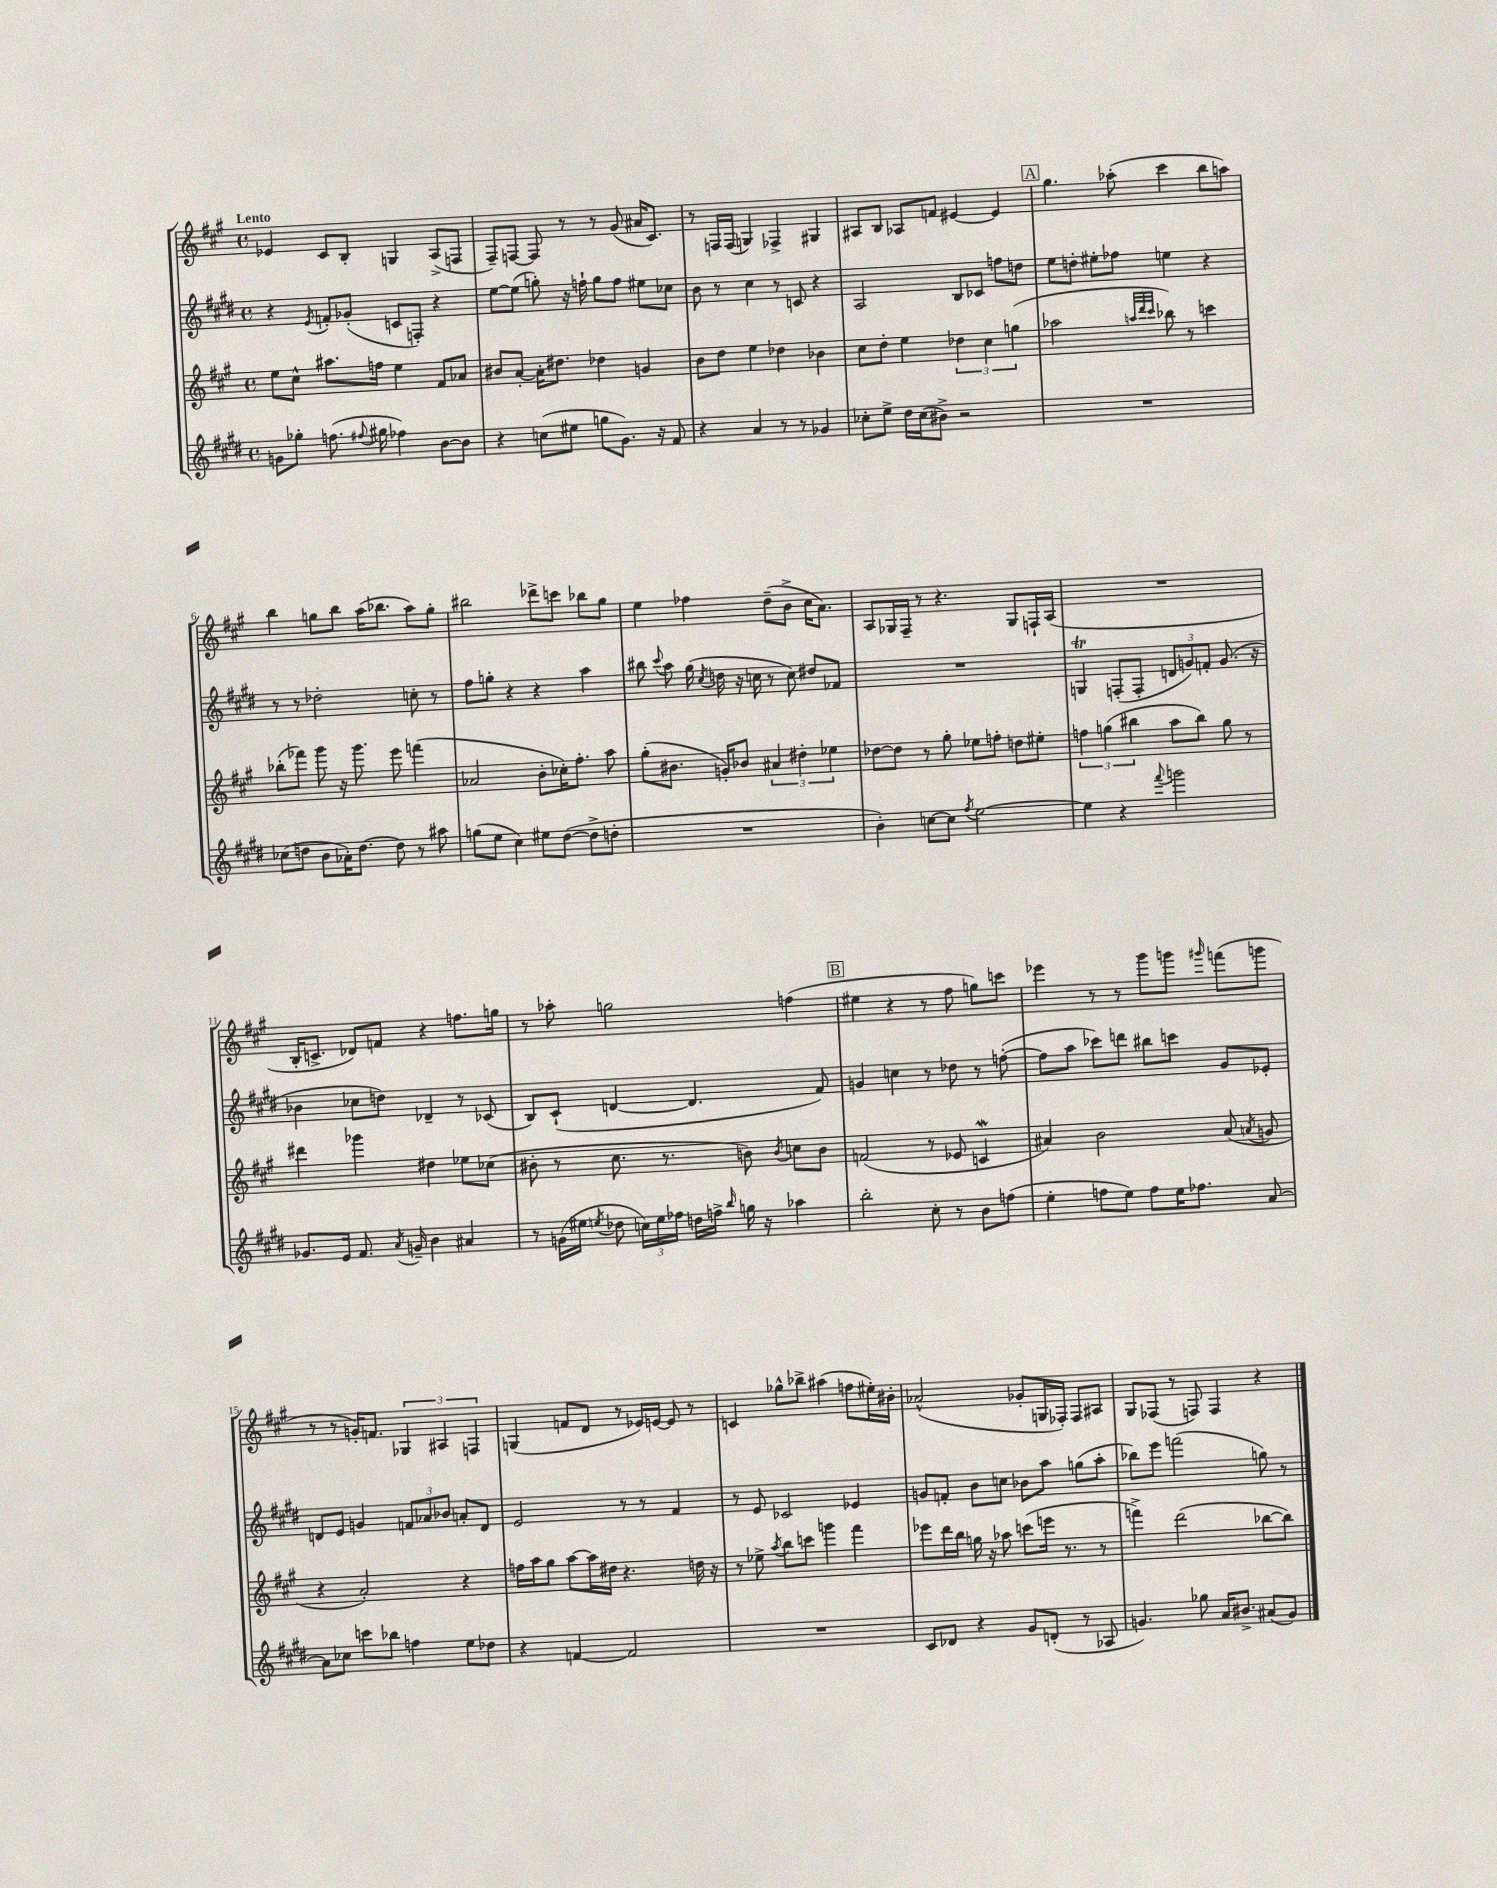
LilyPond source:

<<
\new StaffGroup <<
\new Staff = "s0" {
    \clef treble \key a \major \defaultTimeSignature \time 4/4 \tempo "Lento"
    \autoBeamOff ees'4 cis'8[ b8]-. g4 a8[->( f8] |
    fis8[--) f8]~ f8 r8 r8 gis'8( ais'16[ cis'8.]) |
    r8 f16[ f16]( g4) fes4-> gis4 |
    ais8[ b8] aes8[ f'8] eis'4~ eis'4 |
    \mark \markup { \box "A" } gis''4. aes''8-.( cis'''4 b''8[ a''8]) |
    b''4 g''8[ b''8] a''16[( bes''8.] a''8[) g''8]-. |
    bis''2 des'''8[-> c'''8] bes''8[ gis''8] |
    e''4 fes''4 d''8[--( b'8]-> cis''16[ a'8.]) |
    a8[ ges16 fis16]-- r8 r4. ges8[ f16-! a16]( |
    R1 |
    b16[-. c'8.]-> des'8[) f'8] r4 f''8.[ g''16] |
    r8 aes''8-. g''2 f''4( |
    \mark \markup { \box "B" } eis''4 r4 r8 fis''8 g''8[) c'''8] |
    ees'''4 r8 r8 gis'''8[ g'''8] \grace { gis'''16 } f'''8[( g'''8] |
    r8 r8 g'16[-.) f'8.] \tuplet 3/2 { ges4 ais4 f4 } |
    g4( f'8[ d'8] r8 ees'16[) e'16]~ e'8 r8 |
    c'4 ges''8[-^ bes''8]-> ais''4( f''8[ eis''16-.) bis'16]-. |
    aes'2-^( ges'8[-. g16 fes16]-.) fes8[ ais8] |
    gis8[ fes8]( r8 f8) f4 r4 \bar "|." |
}
\new Staff = "s1" {
    \clef treble \key e \major \defaultTimeSignature \time 4/4
    \autoBeamOff r4 \acciaccatura { e'8 } f'8[-. ges'8]-.( c'8[ f8]-.) r4 |
    e''8[~ e''8]( g''8-.) r16 f''16-! g''8[ f''8] eis''8[ ces''8] |
    b'8 r8 cis''4 r8 c'8 r4 |
    a2 b8[ ces'8] f''8[ d''8] |
    \mark \markup { \box "A" } e''8[ d''8]-. eis''8[-. fes''8] e''4 r4 |
    r8 r8 des''2-. c''8-. r8 |
    fis''8[ g''8]-. r4 r4 a''4 |
    bis''8 \appoggiatura { cis'''8 } a''8 gis''16( \acciaccatura { cis''8 } d''16 r16 c''16 r8 c''8) dis''8[ fes'8] |
    R1 |
    g4\trill f8[-.( f8]-. \tuplet 3/2 { d'8[ g'8) f'8]-. } g'8.( r16 |
    bes'4 ces''8[ d''8]) des'4-- r8 ces'8( |
    b8[) cis'8]-!( d'4~ d'4. fis'8) |
    \mark \markup { \box "B" } g'4 c''4 r8 des''8 r8 f''8~-.( |
    f''8[ a''8] ces'''8[) d'''8] bis''8[ c'''8] gis'8[ ees'8]-. |
    d'8[ e'8] g'4 \tuplet 3/2 { f'8[ aes'8 bes'8] } a'8[-. d'8] |
    e'2 r8 r8 fis'4 |
    r8 e'8 ces'2 ees'4 |
    g'8[ f'8]-. b'8[ c''8] bes'8[ a''8] g''8[( a''8]-. |
    bes''8[) e'''8] f'''2( g''8) r8 \bar "|." |
}
\new Staff = "s2" {
    \clef treble \key a \major \defaultTimeSignature \time 4/4
    \autoBeamOff e''8[ cis''8]-^ ais''8.[ f''16] e''4 fis'8[ aes'8] |
    bis'8[ a'8]~-. a'16[-. dis''8.] des''4 g'4 |
    b'8[ d''8] e''4 des''4 bes'4 |
    cis''8[ d''8]-. e''4 \tuplet 3/2 { des''4 cis''4 g''4( } |
    \mark \markup { \box "A" } aes''2 \grace { a''32[ d'''32 cis'''32] } bes''8) r8 c'''4 |
    bes''8[-.( fes'''8]) gis'''8 r16 gis'''8. e'''8 f'''4( |
    aes'2 b'8[-. ces''16-.) fis''8.]-. a''8 |
    gis''8[-.( bis'8.] g'16[-.) bes'8] \tuplet 3/2 { ais'4 dis''4-. ees''4 } |
    des''8[~ des''8] r8 gis''8-. ees''8[ f''8]-. d''8[ eis''8]-. |
    \tuplet 3/2 { f''4 g''4( bis''4 } a''8[ bis''8]) g''8 r8 |
    dis'''4 ges'''4 dis''4 ees''8[ ces''8]( |
    bis'8-. r8 cis''8. r8. b'8) \acciaccatura { b'8 } c''8[ b'8] |
    \mark \markup { \box "B" } f'2( r8 ees'8 c'4\mordent |
    ais'4) b'2 ais'8( \acciaccatura { a'8 } g'8 |
    r4 a'2-.) r4 |
    f''16[ a''16 gis''8] a''8[~ a''16 dis''16] r4. d''16 r16 |
    r8 ees''8-> \acciaccatura { a''8 } b''8[ c'''8] g'''4 fis'''4 |
    ees'''8[ d'''16 b''16] g''16 r16 aes''8 c'''8[( e'''16] r8. r8 |
    f'''4->) d'''2( bes''8[~ bes''8]) \bar "|." |
}
\new Staff = "s3" {
    \clef treble \key e \major \defaultTimeSignature \time 4/4
    \autoBeamOff g'8[ ges''8]-. f''8.( \appoggiatura { fis''8 } gis''16 fes''4) b'8[~ b'8] |
    r4 c''8[( eis''8] g''8[ gis'8.]) r16 fis'8 |
    r4 a'4 r8 r8 ges'4 |
    ces''8[-. e''8]-> dis''16[ ces''16( bis'8]->) r2 |
    \mark \markup { \box "A" } R1 |
    ces''8[( d''8] b'8[ aes'16-.) d''8.]~ d''8 r8 ais''8 |
    g''8[( e''8] cis''4) eis''8[ dis''8]~( dis''8[-> d''8]-. |
    R1 |
    b'4-.) c''8[~ c''8] \acciaccatura { fis''8 } e''2~ |
    e''4 r4 \appoggiatura { fis'''8 } g'''2 |
    ges'8.[ e'16] fis'8. \acciaccatura { a'8 } g'16-- b'4 ais'4 |
    r8 g'16[( eis''16] \acciaccatura { e''8 } des''8 \tuplet 3/2 { c''16[) e''16 fes''16] } d''16[ f''16]-> \grace { b''16 } g''16 r16 aes''4 |
    \mark \markup { \box "B" } b''2-. cis''8-. r8 b'8[ f''8]( |
    e''4-. f''8[ e''8]) f''8[ e''16 fes''8.] a'8~ |
    a'8[ ces''8] c'''8[ bes''8] f''4 e''8[ des''8] |
    r4 f'4~ f'2 |
    R1 |
    cis'8[ des'8] r4 gis'8[ d'8]-.( r8 aes8 |
    g'4.) ges''8 a'16[ bis'8.]-> ais'8[( g'8]) \bar "|." |
}
>>
>>
